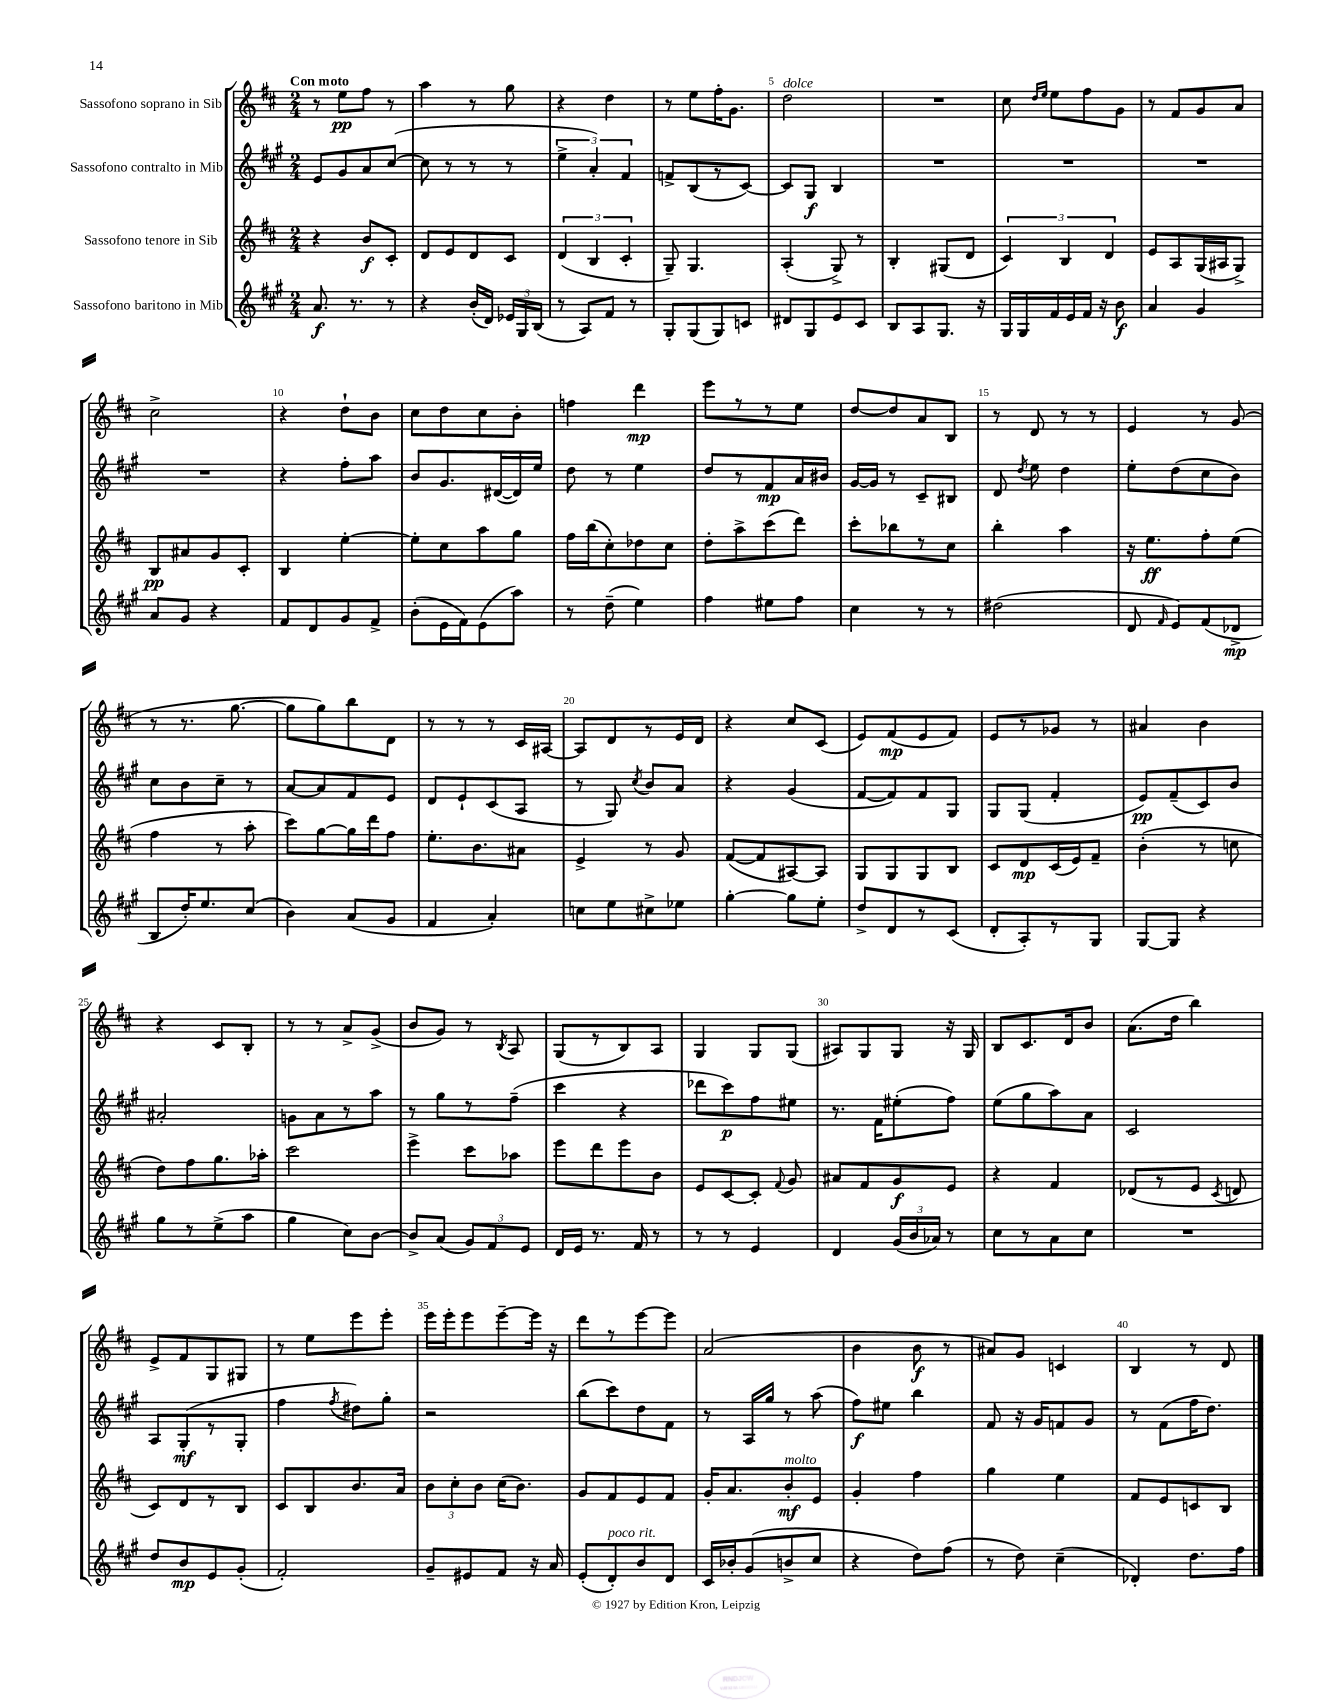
<<
\new StaffGroup <<
\new Staff = "s0" \with { instrumentName = "Sassofono soprano in Sib" } {
    \clef treble \key d \major \numericTimeSignature \time 2/4 \tempo "Con moto"
    \autoBeamOff r8 e''8[\pp fis''8] r8 |
    a''4 r8 g''8 |
    r4 d''4 |
    r8 e''8[ fis''16-. g'8.] |
    d''2^\markup { \italic "dolce" } |
    R2 |
    cis''8 \grace { d''16[ e''16] } e''8[ fis''8 g'8] |
    r8 fis'8[ g'8 a'8] |
    cis''2-> |
    r4 d''8[-! b'8] |
    cis''8[ d''8 cis''8 b'8]-. |
    f''4 d'''4\mp |
    e'''8[ r8 r8 e''8] |
    d''8[~ d''8 a'8 b8] |
    r8 d'8 r8 r8 |
    e'4 r8 g'8( |
    r8 r8. g''8.~ |
    g''8[ g''8) b''8 d'8] |
    r8 r8 r8 cis'16[ ais16]~ |
    ais8[ d'8 r8 e'16 d'16] |
    r4 cis''8[ cis'8]( |
    e'8[) fis'8\mp( e'8 fis'8]) |
    e'8[ r8 ges'8] r8 |
    ais'4 b'4 |
    r4 cis'8[ b8]-. |
    r8 r8 a'8[-> g'8]->( |
    b'8[ g'8]) r8 \acciaccatura { b8 } a8 |
    g8[( r8 b8) a8] |
    g4 g8[ g8]( |
    ais8[) g8 g8] r16 g16 |
    b8[ cis'8. d'16 b'8] |
    a'8.[( d''16] b''4) |
    e'8[-> fis'8 g8 gis8] |
    r8 e''8[ e'''8 e'''8]-. |
    e'''16[ e'''16-. e'''8 e'''8~-- e'''16] r16 |
    d'''8[ r8 e'''8~ e'''8] |
    a'2( |
    b'4 b'8\f r8 |
    ais'8[) g'8] c'4 |
    b4 r8 d'8 \bar "|." |
}
\new Staff = "s1" \with { instrumentName = "Sassofono contralto in Mib" } {
    \clef treble \key a \major \numericTimeSignature \time 2/4
    \autoBeamOff e'8[ gis'8 a'8 cis''8]~( |
    cis''8 r8 r8 r8 |
    \tuplet 3/2 { e''4-> a'4-.) fis'4 } |
    f'8[-> b8( r8 cis'8]~) |
    cis'8[ gis8]\f b4 |
    R2 |
    R2 |
    R2 |
    R2 |
    r4 fis''8[-. a''8] |
    b'8[ gis'8. dis'16~( dis'16) e''16] |
    d''8 r8 e''4 |
    d''8[ r8 fis'8\mp a'16 bis'16] |
    gis'16[~ gis'16] r8 cis'8[-- bis8] |
    d'8 \acciaccatura { d''8 } e''8 d''4 |
    e''8[-. d''8( cis''8 b'8]) |
    cis''8[ b'8 cis''8]-- r8 |
    a'8[~ a'8 fis'8 e'8] |
    d'8[ e'8-! cis'8( a8] |
    r8 gis8) \acciaccatura { cis''8 } b'8[ a'8] |
    r4 gis'4( |
    fis'8[~ fis'8) fis'8 gis8] |
    gis8[ gis8]( fis'4-. |
    e'8[\pp) fis'8--( cis'8) b'8] |
    ais'2-. |
    g'8[ a'8 r8 a''8] |
    r8 gis''8[ r8 fis''8]--( |
    cis'''4 r4 |
    des'''8[ cis'''8\p) fis''8 eis''8] |
    r8. fis'16[ eis''8-.( fis''8]) |
    e''8[( gis''8 a''8) a'8] |
    cis'2 |
    a8[ gis8-.\mf( r8 gis8]-. |
    fis''4 \acciaccatura { fis''8 } dis''8[) gis''8]-. |
    r2 |
    b''8[( cis'''8) d''8 fis'8] |
    r8 a16[ gis''16] r8 a''8( |
    fis''8[\f) eis''8] b''4 |
    fis'8 r16 gis'16[ f'8 gis'8] |
    r8 fis'8[( fis''16 d''8.]) \bar "|." |
}
\new Staff = "s2" \with { instrumentName = "Sassofono tenore in Sib" } {
    \clef treble \key d \major \numericTimeSignature \time 2/4
    \autoBeamOff r4 b'8[\f cis'8]-. |
    d'8[ e'8 d'8 cis'8] |
    \tuplet 3/2 { d'4( b4 cis'4-. } |
    g8--) g4. |
    a4-.( g8->) r8 |
    b4-. gis8[( d'8] |
    \tuplet 3/2 { cis'4) b4 d'4 } |
    e'8[ a8 g16( ais16 g8]->) |
    b8[\pp ais'8 g'8 cis'8]-. |
    b4 e''4~-. |
    e''8[-. cis''8 a''8 g''8] |
    fis''16[ b''16( cis''8-.) des''8 cis''8] |
    d''8[-. a''8-> cis'''8( d'''8]) |
    cis'''8[-. bes''8 r8 cis''8] |
    b''4-. a''4 |
    r16 e''8.[\ff fis''8-. e''8]( |
    fis''4 r8 a''8-. |
    cis'''8[) g''8~ g''16 d'''16 fis''8] |
    e''8.[-. b'8. ais'8] |
    e'4-> r8 g'8 |
    fis'8[~( fis'8 ais8~) ais8] |
    g8[ g8 g8 b8] |
    cis'8[ d'8\mp cis'16( e'16) fis'8]-- |
    b'4-.( r8 c''8 |
    d''8[) fis''8 g''8. aes''16]-. |
    cis'''2 |
    e'''4-> cis'''8[ aes''8] |
    e'''8[ d'''8 e'''8 b'8] |
    e'8[ cis'8~ cis'8]-. \appoggiatura { fis'8 } g'8 |
    ais'8[ fis'8 g'8\f e'8] |
    r4 fis'4 |
    des'8[( r8 e'8] \acciaccatura { cis'8 } d'8 |
    cis'8[) d'8 r8 b8] |
    cis'8[ b8 b'8. a'16] |
    \tuplet 3/2 { b'8[ cis''8-. b'8] } cis''16[( b'8.]) |
    g'8[ fis'8 e'8 fis'8] |
    g'16[-. a'8. b'8-.\mf^\markup { \italic "molto" } e'8] |
    g'4-. fis''4 |
    g''4 e''4 |
    fis'8[ e'8 c'8 b8] \bar "|." |
}
\new Staff = "s3" \with { instrumentName = "Sassofono baritono in Mib" } {
    \clef treble \key a \major \numericTimeSignature \time 2/4
    \autoBeamOff a'8.\f r8. r8 |
    r4 b'16[-.( d'16]) \tuplet 3/2 { ees'16[ gis16 b16]( } |
    r8 a8[) fis'8] r8 |
    gis8[-. gis8( gis8) c'8] |
    dis'8[ gis8 e'8 cis'8] |
    b8[ a8 gis8.] r16 |
    gis16[ gis16 fis'16 e'16 fis'16] r16 b'8\f |
    a'4 gis'4 |
    a'8[ gis'8] r4 |
    fis'8[ d'8 gis'8 fis'8]-> |
    b'8[-.( e'16 fis'16) e'8( a''8]) |
    r8 d''8--( e''4) |
    fis''4 eis''8[ fis''8] |
    cis''4 r8 r8 |
    dis''2( |
    d'8 \grace { fis'16 } e'8[) fis'8( des'8]->\mp |
    b8[ d''16-.) e''8. cis''8]( |
    b'4) a'8[( gis'8] |
    fis'4 a'4-.) |
    c''8[ e''8 cis''8-> ees''8] |
    gis''4~-. gis''8[ e''8]-. |
    d''8[-> d'8 r8 cis'8]( |
    d'8[-. a8-.) r8 gis8] |
    gis8[~ gis8] r4 |
    gis''8[ r8 e''8->( a''8] |
    gis''4 cis''8[) b'8]~ |
    b'8[-> a'8]( \tuplet 3/2 { gis'8[) fis'8 e'8] } |
    d'16[ e'16] r8. fis'16 r8 |
    r8 r8 e'4 |
    d'4 \tuplet 3/2 { gis'16[( b'16 aes'16]) } r8 |
    cis''8[ r8 a'8 cis''8] |
    R2 |
    d''8[ b'8\mp e'8 gis'8]-.( |
    fis'2-.) |
    gis'8[-- eis'8 fis'8] r16 a'16 |
    e'8[-.( d'8-.^\markup { \italic "poco rit." }) b'8 d'8] |
    cis'16[ bes'16-. gis'8( b'8-> cis''8] |
    r4 d''8[) fis''8]( |
    r8 d''8) cis''4--( |
    des'4-.) d''8.[ fis''16] \bar "|." |
}
>>
>>
\layout { \context { \Score \override BarNumber.break-visibility = ##(#f #t #t) barNumberVisibility = #(every-nth-bar-number-visible 5) } }
